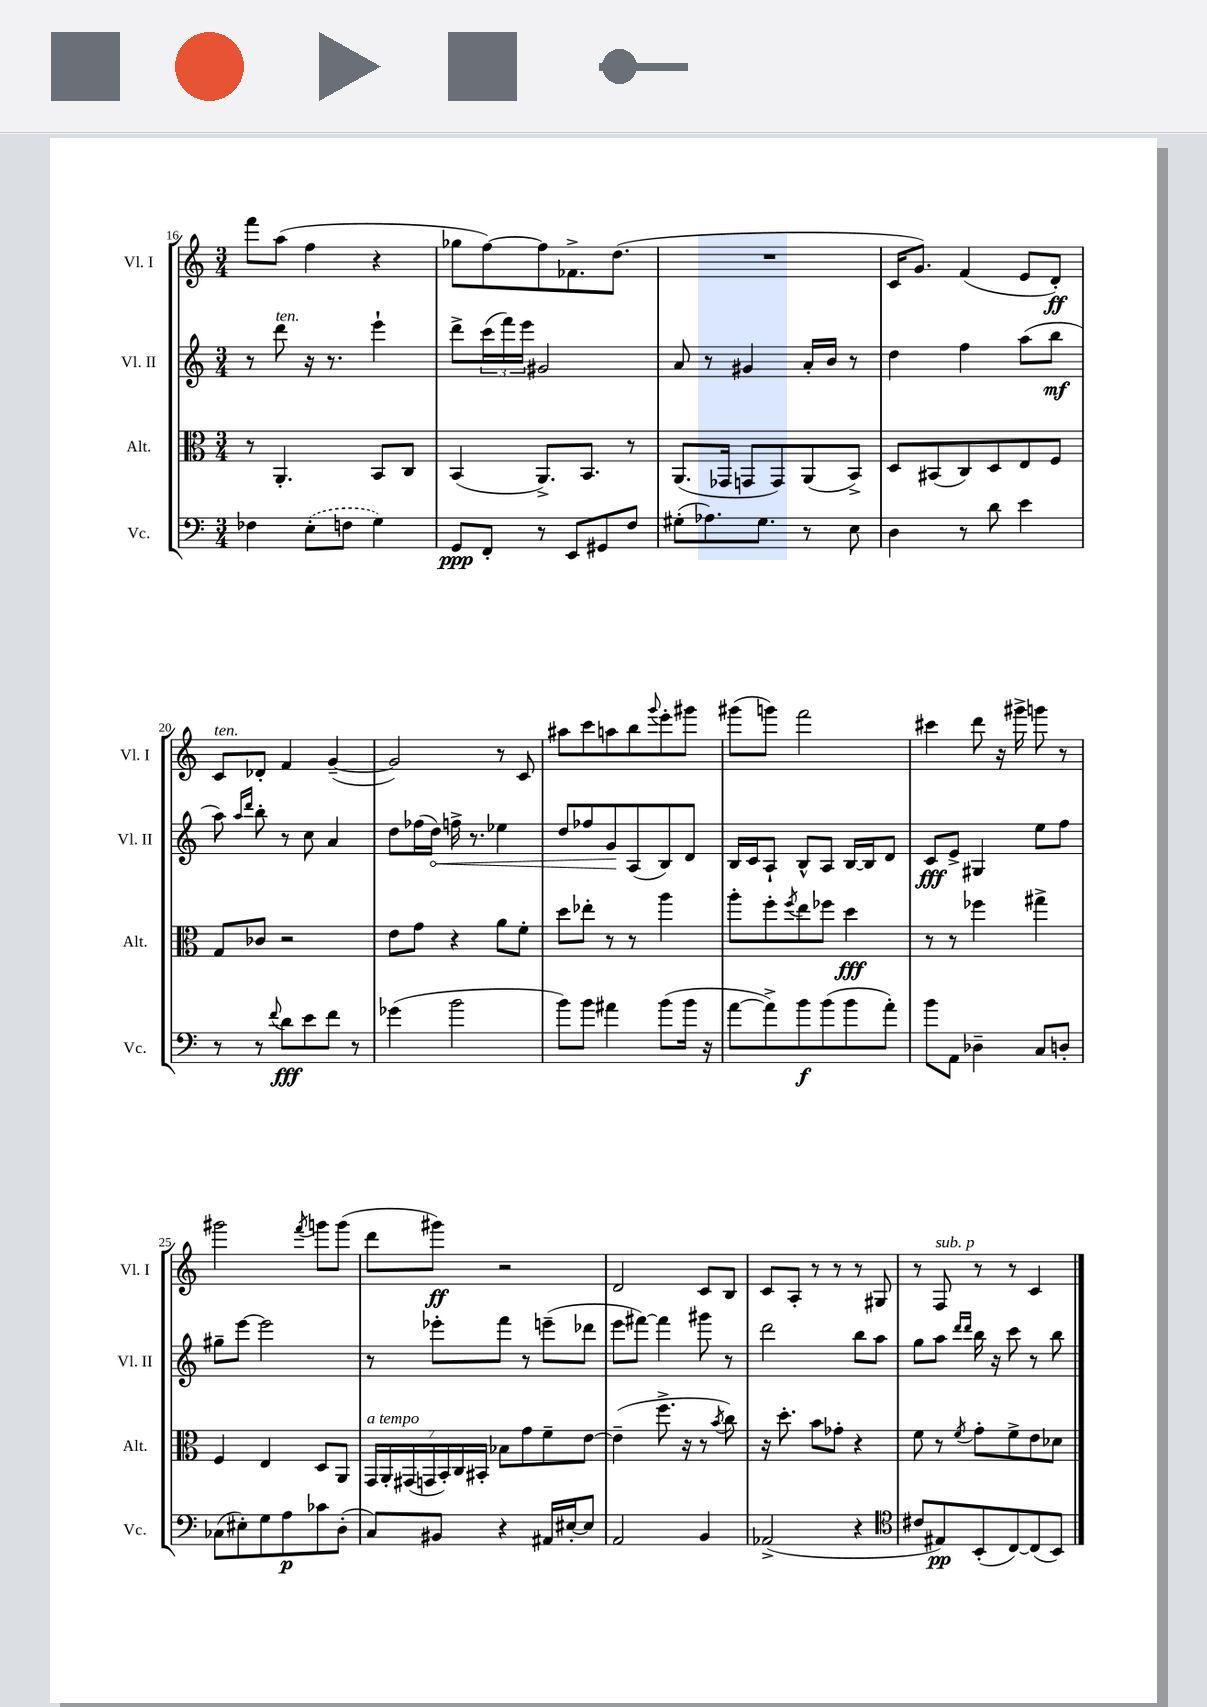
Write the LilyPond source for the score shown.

<<
\new StaffGroup <<
\new Staff = "s0" \with { instrumentName = "Vl. I" shortInstrumentName = "Vl. I" } {
    \clef treble \key c \major \numericTimeSignature \time 3/4
    f'''8 a''8( f''4 r4 |
    ges''8 f''8~) f''8 fes'8.-> d''8.( |
    R2. |
    c'16 g'8.) f'4( e'8 d'8-.\ff) |
    c'8^\markup { \italic "ten." } des'8-. f'4 g'4~--( |
    g'2) r8 c'8 |
    ais''8 c'''8 a''8 b''8 \appoggiatura { g'''8 } e'''8-. gis'''8 |
    gis'''8( g'''8) f'''2 |
    cis'''4 d'''8 r16 gis'''16-> g'''8 r8 |
    gis'''2 \acciaccatura { f'''8 } g'''8 g'''8( |
    d'''8 gis'''8\ff) r2 |
    d'2 c'8 b8 |
    c'8 a8-. r8 r8 r8 gis8 |
    r8 f8^\markup { \italic "sub. p" } r8 r8 c'4 \bar "|." |
}
\new Staff = "s1" \with { instrumentName = "Vl. II" shortInstrumentName = "Vl. II" } {
    \clef treble \key c \major \numericTimeSignature \time 3/4
    r8 d'''8^\markup { \italic "ten." } r16 r8. e'''4-! |
    d'''8-> \tuplet 3/2 { c'''16( f'''16) e'''16 } gis'2 |
    a'8 r8 gis'4 a'16-. b'16 r8 |
    d''4 f''4 a''8( b''8\mf |
    a''8) \grace { a''16 d'''16 } b''8-. r8 c''8 a'4 |
    d''8 fes''16( \once \override Hairpin.circled-tip = ##t d''16\<) f''16-> r8. ees''4 |
    d''8 fes''8 g'8\! a8( b8) d'8 |
    b16 c'16 a8-! b8-^ a8 b16~ b16 d'8 |
    c'8\fff e'8-> gis4 e''8 f''8 |
    gis''8-- e'''8~ e'''2 |
    r8 ees'''8-. f'''8 r8 e'''8--( des'''8 |
    e'''8 fis'''8~) fis'''4 gis'''8 r8 |
    d'''2 b''8 a''8 |
    g''8 a''8 \grace { d'''16 d'''16 } b''16 r16 c'''8 r8 b''8 \bar "|." |
}
\new Staff = "s2" \with { instrumentName = "Alt." shortInstrumentName = "Alt." } {
    \clef alto \key c \major \numericTimeSignature \time 3/4
    r8 a,4.-. b,8 c8 |
    b,4( a,8.->) b,8. r8 |
    a,8.( ges,16 g,8 g,8) a,8( b,8->) |
    d8 bis,8( c8) d8 e8 f8 |
    g8 ces'8 r2 |
    e'8 g'8 r4 a'8 f'8-. |
    d''8 ees''8-. r8 r8 a''4 |
    a''8-. f''8-. \acciaccatura { f''8 } e''8 fes''8 d''4\fff |
    r8 r8 fes''4 gis''4-> |
    f4 e4 d8 a,8 |
    \tuplet 7/4 { g,16^\markup { \italic "a tempo" } a,16-. gis,16( g,16 b,16-.) c16 bis,16-. } bes8 g'8 f'8-- e'8~ |
    e'4--( f''8.-> r16 r8 \acciaccatura { b'8 } c''8) |
    r16 d''8.-. b'8 ges'8-. r4 |
    f'8 r8 \acciaccatura { f'8 } g'8-. f'8-> e'8 des'8 \bar "|." |
}
\new Staff = "s3" \with { instrumentName = "Vc." shortInstrumentName = "Vc." } {
    \clef bass \key c \major \numericTimeSignature \time 3/4
    fes4 \once \slurDashed e8-.( f8 g4) |
    g,8\ppp f,8-. r8 e,8 gis,8 f8 |
    gis8-.( aes8.) gis8. r8 e8 |
    d4 r8 d'8 e'4 |
    r8 r8 \appoggiatura { f'8 } d'8\fff e'8 f'8 r8 |
    ges'4( b'2 |
    b'8) b'8 ais'4 b'8( b'16 r16 |
    a'8~ a'8->) b'8\f b'8( b'8 a'8-.) |
    b'8 a,8 des4-- c8 d8-. |
    ces8( eis8-.) g8 a8\p ces'8 d8-.( |
    c8) bis,8 r4 ais,16 eis16~-. eis8 |
    a,2 b,4 |
    aes,2->( r4 |
    \clef tenor cis'8 eis8\pp) b,8-.( c8~) c8( b,8) \bar "|." |
}
>>
>>
\layout { \context { \Score currentBarNumber = #16 } }
